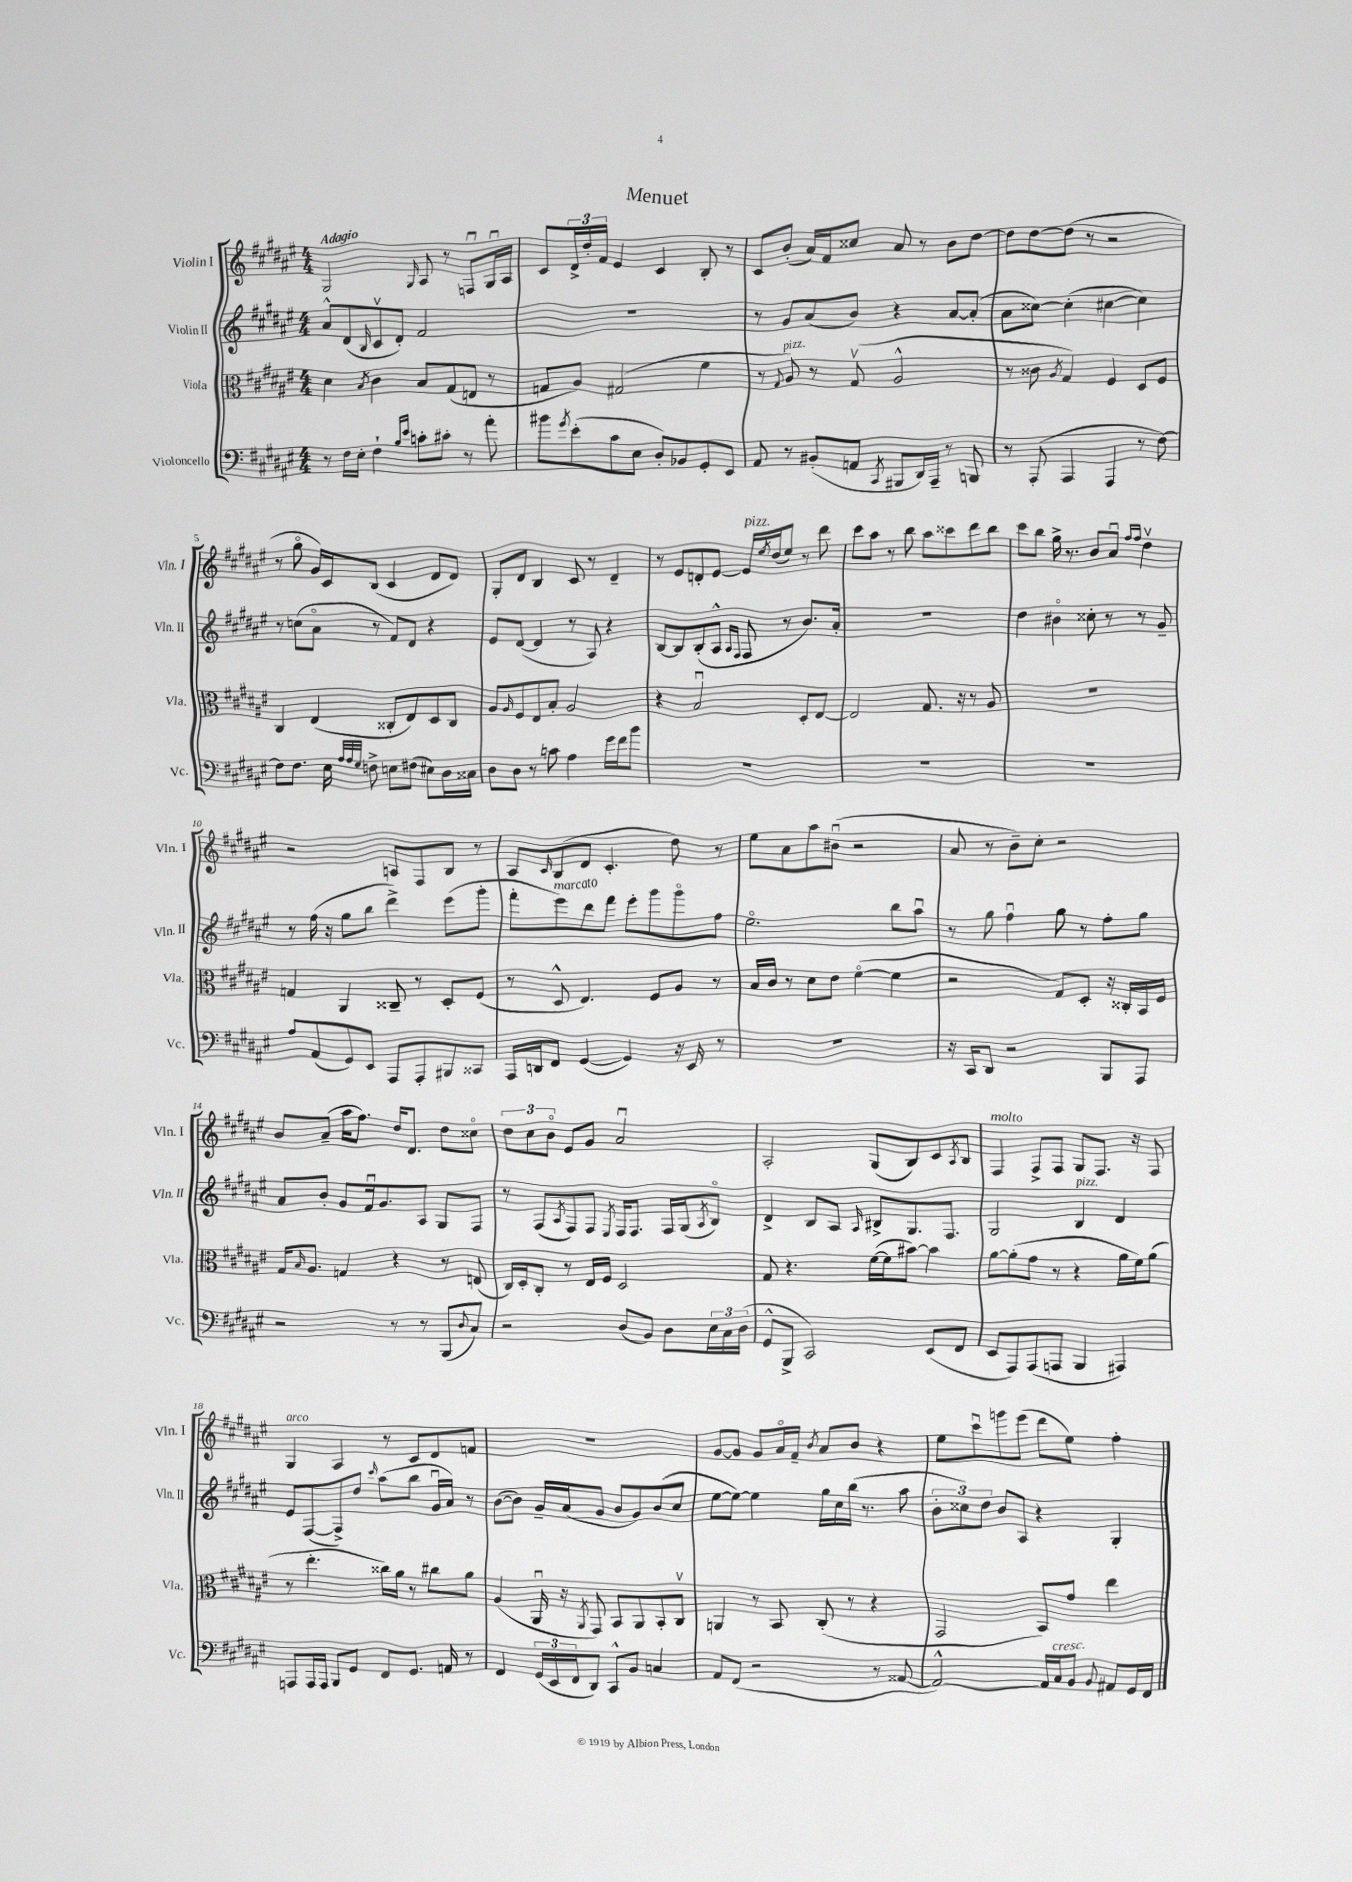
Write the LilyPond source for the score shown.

\header { title = "Menuet" }
<<
\new StaffGroup <<
\new Staff = "s0" \with { instrumentName = "Violin I" shortInstrumentName = "Vln. I" } {
    \clef treble \key fis \major \numericTimeSignature \time 4/4 \tempo "Adagio"
    gis2 \grace { gis16 } ais8 r8 f8\downbow gis16\downbow ais16 |
    cis'8 \tuplet 3/2 { dis'16-> dis''16-. fis'16 } eis'4 cis'4 b8-. r8 |
    cis'8 b'8-.( ais'16) fis'16 cisis''8 ais'8 r8 b'8 dis''8~ |
    dis''8 dis''8~ dis''8( r8 r2 |
    r8 gis''8\flageolet gis'16) cis'16 b8( cis'4 dis'8 dis'8) |
    gis8-. dis'8 b4 cis'8 r8 dis'4-- |
    r8 eis'8 d'8-. eis'8~ eis'16^\markup { \italic "pizz." } \acciaccatura { eis''8 } dis''16( eis''8) r8 dis'''8 |
    cis'''8 ais''8 r8 b''8 ais''8 cisis'''8 dis'''8 b''8 |
    cis'''8 b''8 gis''16-> r8. b'8 ais'8\downbow \grace { fis''16 fis''16 } dis''4\upbow |
    r2 a8 fis8 b8 r8 |
    ais8 \grace { cis'16 } b8( dis'8 cis'4.-. dis''8) r8 |
    eis''8 ais'8 ais''8 bis'8\downbow( r2 |
    ais'8 r8 b'8--) cis''8-. r2 |
    b'8 ais'8--( ais''16 fis''8.) dis''16 dis'8. dis''8 cisis''8\flageolet |
    \tuplet 3/2 { dis''8 cis''8 b'8\flageolet } eis'8 gis'8 ais'2\downbow |
    ais2-. gis8( b8) cis'8 \acciaccatura { ais8 } b8 |
    fis4^\markup { \italic "molto" } fis8-> fis8 gis8 fis8. r16 fis8 |
    gis4^\markup { \italic "arco" } ais4 r8 cis'8 dis'8 f'8 |
    R1 |
    gis'8~ gis'8 gis'8 ais'16\flageolet fis'16-- \acciaccatura { b'8 } ais'8 b'8 r4 |
    eis''8 cis'''8\downbow g'''8 eis'''8( dis'''8 eis''8) fis''4-. \bar "|." |
}
\new Staff = "s1" \with { instrumentName = "Violin II" shortInstrumentName = "Vln. II" } {
    \clef treble \key fis \major \numericTimeSignature \time 4/4
    ais'8-^ dis'8( \grace { b16 } cis'8\upbow dis'8-.) fis'2 |
    R1 |
    r8 gis'8 ais'8( b'8) r4 ais'8~ ais'8-.( |
    ais'8 cisis''8~) cisis''4-.( cis''4~ cis''4) |
    r8 c''8( ais'8\flageolet r8 fis'8) dis'8 r4 |
    eis'8 dis'8~( dis'4 r8 ais8) r4 |
    b8~ b8 b8-.( ais8-^ \grace { ais16 fis16 } fis8 r8 b'8.) ais'16-. |
    R1 |
    dis''4 bis'4\flageolet cisis''8-. r8 r8 gis'8-- |
    r8 fis''16( r16 gis''8 b''8 dis'''4->) eis'''8( gis'''8-. |
    fis'''8-. eis'''8^\markup { \italic "marcato" }) dis'''8 fis'''8 eis'''8-. gis'''8 gis'''8\flageolet fis''8 |
    eis''2.\flageolet b''8 ais''8\downbow |
    r8 gis''8 fis''4\downbow gis''8 r8 fis''8-. gis''8 |
    ais'8 b'8-. gis'8 fis'16\downbow gis'8. ais8 gis8 fis8 |
    r8 fis8( \acciaccatura { ais8 } fis8) fis8 \acciaccatura { eis8 } fis16 fis8. fis16 gis16( \acciaccatura { ais8 } b8\flageolet) |
    dis'4-> b8 ais8 \grace { ais16 } bis8-> gis8. fis8. |
    gis2 b4^\markup { \italic "pizz." } dis'4 |
    eis'8 fis8~( fis8->) dis''8 \grace { cis'''16 } ais''8( b''8 gis'16\downbow ais'16) r8 |
    b'8~( b'8) gis'16-- ais'16( gis'8 b'8 gis'8) b'8( cis''8 |
    eis''8~ eis''8~) eis''4 gis''16 cis''16 b''16( r8. ais''8 |
    \tuplet 3/2 { b'8-. cisis''8) dis''8 } b'8 ais8 r4 gis4-. \bar "|." |
}
\new Staff = "s2" \with { instrumentName = "Viola" shortInstrumentName = "Vla." } {
    \clef alto \key fis \major \numericTimeSignature \time 4/4
    dis'4 \acciaccatura { b8 } cis'4 b8 gis8( e8 r8 |
    g8 ais8) gis2( fis'4 |
    r8 \appoggiatura { gis8 } ais8^\markup { \italic "pizz." }) r8 gis8\upbow( ais2-^ |
    r8 cisis'8 \acciaccatura { ais8 } gis4) fis4 dis8 fis8 |
    cis4 eis4( cisis8-. eis8) dis8 cisis8 |
    ais8 \grace { ais16 } fis8 eis8 b8-. ais2 |
    r4 b2\downbow dis8-. eis8~ |
    eis2 gis8. r16 r8 ais8 |
    R1 |
    g4 ais,4 cisis8-- r8 dis8-. fis8( |
    r8 dis8-^ eis4.) fis8 ais8 r8 |
    b16 cis'16 r8 dis'8 eis'8 fis'4~\flageolet( fis'4 |
    r2 gis8) dis8-. r16 cisis16-. b,16 fis16 |
    gis16 \grace { b16 } ais8. g4 r4 r8 e8( |
    cis16) dis16-. cis8-. r8 eis16 fis16 dis2 |
    gis8 r4. fis'16~( fis'16 bis'8~) bis'4 |
    ais'8~ ais'8-.( gis'8 r8 r4 ais'16 fis'16) ais'8( |
    r8 eis''4.-. cisis''16) ais'16 r8 cis''8 ais'8 |
    ais4( ais,16\downbow r16 \acciaccatura { ais,8 } gis,8) b,8 ais,8 b,8-. cis8\upbow |
    a,4 r8 b,8 cis8-.( r8 r4 |
    gis,2 b,8) gis'8 eis''4 \bar "|." |
}
\new Staff = "s3" \with { instrumentName = "Violoncello" shortInstrumentName = "Vc." } {
    \clef bass \key fis \major \numericTimeSignature \time 4/4
    r8 fis16 eis16-. fis4-! \grace { b16 eis'16 } c'8-. cis'8-. r8 ais'8-. |
    bis'8 \acciaccatura { gis'8 } eis'8-.( cis'8 eis8 dis8-.) bes,8 gis,8-. eis,8 |
    ais,8 r8 bis,8-.( a,8 \acciaccatura { cis,8 } bis,,8 dis,16) ais,,16-- r8 b,,8 |
    r8 ais,,8-.( ais,,4 ais,,4 r8 fis8~) |
    fis8 fis8. eis16 \grace { ais32 ais32 gis32 } f8-> e8 fis8( eis8) dis16 cisis16 |
    dis8 dis8 r8 c'8 ais4 gis'16 fis'16 b'8 |
    R1 |
    R1 |
    R1 |
    ais8 ais,8( gis,8) eis,8 ais,,8 ais,,8-. bis,,8 cisis,8 |
    ais,,16 d,16 fis,8 gis,4~( gis,4) r16 eis,16 r8 |
    R1 |
    r16 cis,16 dis,8 r2 b,,8 ais,,8 |
    r2 r8 r8 b,,8( \appoggiatura { dis8 } cis8) |
    r2 dis8( b,8) dis8 \tuplet 3/2 { eis16 cis16 dis16( } |
    gis,8-^ b,,8-> cis,2) eis,8( fis,8 |
    eis,8 ais,,8) ais,,8( a,,8 b,,4 ais,,4) |
    a,,8 a,,16 a,,16 b,,8 gis,8 fis,8 gis,8. a,16 r8 |
    fis,4 \tuplet 3/2 { gis,16( eis,16 fis,16 } dis,8) cis,8-^ b,8 c4 |
    ais,8 fis,8( r2 r8 aisis,8~ |
    aisis,2~-^) aisis,16 cis16^\markup { \italic "cresc." } b,8 \appoggiatura { b,8 } ais,8 gis,16 fis,16 \bar "|." |
}
>>
>>
